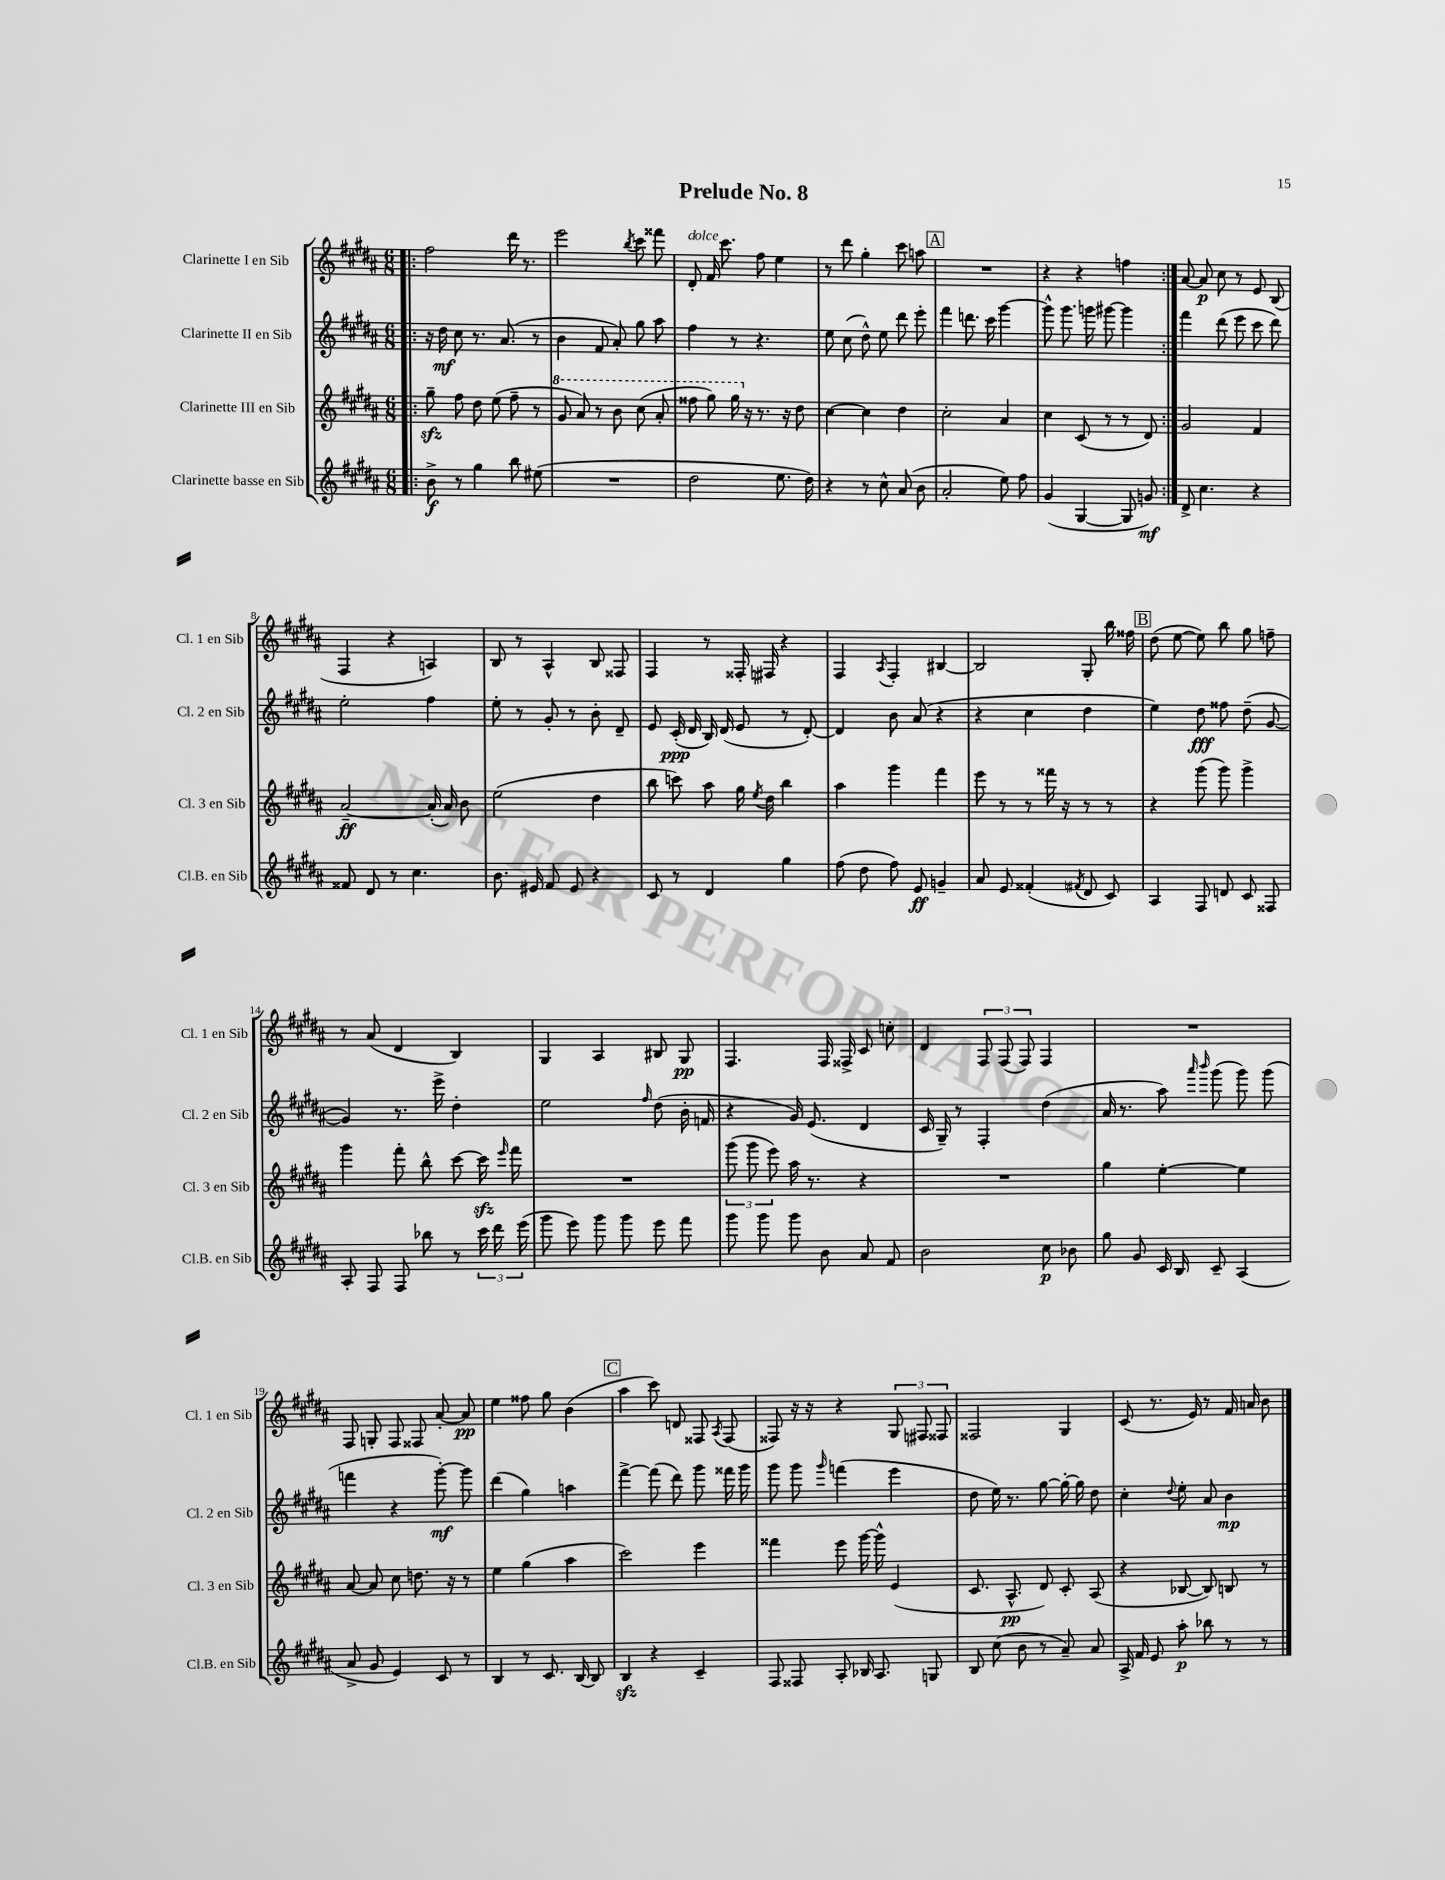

**kern	**kern	**kern	**kern
*staff4	*staff3	*staff2	*staff1
*clefG2	*clefG2	*clefG2	*clefG2
*k[f#c#g#d#a#]	*k[f#c#g#d#a#]	*k[f#c#g#d#a#]	*k[f#c#g#d#a#]
*M6/8	*M6/8	*M6/8	*M6/8
=!|:	=!|:	=!|:	=!|:
8b^\	8gg#~\	16r	2ff#\
.	.	16dd#\	.
8r	8ff#\	8cc#\	.
4gg#\	8dd#\	8.r	.
.	(8ee\	.	.
.	.	(8.a#/	.
8bb\	8ff#~\	.	16ddd#\
.	.	.	8.r
(8ee#\	8r	8r	.
=	=	=	=
2.r	8gg#/	4b\	2eee\
.	8aa#/)	.	.
.	8r	8f#/	.
.	8bb\	8a#'/)	.
.	.	.	8qbb/
.	(8ccc#\	8gg#\	8ccc#\
.	8aa#'/	8aa#\	8fff##\
=	=	=	=
2dd#\	8fff##\	4ff#\	8d#'/
.	8ggg#\)	.	16f#/
.	.	.	8.ccc#\
.	16ggg#\	8r	.
.	16r	.	.
.	8.r	4.r	8ff#\
8.ee\	.	.	4ee\
.	16r	.	.
.	8dd#\	.	.
16dd#\)	.	.	.
=	=	=	=
4r	[4cc#\	8ee\	8r
.	.	(8cc#\	8ddd#\
8r	4cc#\]	8dd#^^\)	4gg#'\
8cc#^^\	.	8ee\	.
(8a#/	4dd#\	8ddd#\	8ccc#\
8b\	.	8eee'\	8aa\
=	=	=	=
2a#'/	2cc#'\	4fff#\	2.r
.	.	8.ddd\	.
.	.	16ccc#\	.
8ee\)	4a#/	[4ggg#\	.
8ff#\	.	.	.
=	=	=	=
(4g#/	4cc#\	8ggg#^^\]	4r
.	.	8.ggg#\	.
[4G#/	(8c#/	.	4r
.	.	16ggg\	.
.	8r	[8ggg#\	.
8G#/]	8r	4ggg#\]	4ff\
8g/)	8d#/)	.	.
=:|!	=:|!	=:|!	=:|!
8d#^/	2g#/	4fff#\	[8a#/
4.cc#\	.	.	8a#/]
.	.	(8ddd#\	8cc#\
.	.	8eee\	8r
4r	4f#/	8ccc#\	8e/
.	.	8ddd#\)	(8B/
=	=	=	=
8f##/	[2a#~/	2ee'\	4F#/
8d#/	.	.	.
8r	.	.	4r
4.cc#\	.	.	.
.	(16a#'/]	4ff#\	4A/)
.	16a#/)	.	.
.	8b\	.	.
=	=	=	=
8.b\	(2ee\	8ee'\	8B/
.	.	8r	8r
16e#/	.	.	.
8f#/	.	8g#'/	4A#^^/
8e#/	.	8r	.
4r	4dd#\	8b'\	8B/
.	.	8d#~/	8F##/
=	=	=	=
8c#/	8bb\	8e/	4F#/
8r	8ccc\)	(16c#'/	.
.	.	16d#/	.
4d#/	8aa#\	16B/)	8r
.	.	(16d#/	.
.	16gg#\	8e/	16F##'/
.	8qee/	.	.
.	16dd#\	.	16F#/
4gg#\	4bb\	8r	4r
.	.	[8d#'/)	.
=	=	=	=
(8ff#\	4aa#\	4d#/]	4F#/
8dd#\	.	.	.
.	.	.	8qA#/
8ff#\)	4ggg#\	8b\	4F#'/
8e/	.	(8a#/	.
4g~/	4fff#\	4r	[4B#/
=	=	=	=
8a#/	8eee\	4r	2B#/]
8e/	8r	.	.
(4f##'/	8r	4cc#\	.
.	16fff##\	.	.
.	16r	.	.
8qf#/	.	.	.
8d#/	8r	4dd#\	8G#'/
8c#/)	8r	.	16bb\
.	.	.	16ff##\
=	=	=	=
4A#/	4r	4ee\)	(8dd#\
.	.	.	[8ee\
8F#/	(8ggg#\	8dd#\	8ee\])
8d/	8ggg#\)	8ff##\	8bb\
8c#/	4ggg#^\	(8dd#~\	8gg#\
8F##/	.	[8g#/	8ff~\
=	=	=	=
8A#'/	4ggg#\	4g#/])	8r
8F#/	.	.	(8a#/
8F#/	8fff#'\	8.r	4d#/
8bb-\	8bb^^\	.	.
.	.	16eee^\	.
8r	[8ccc#\	4dd#'\	4B/)
24ccc#\	16ccc#\]	.	.
24ddd#\	.	.	.
.	16qqeee/	.	.
.	16fff#\	.	.
(24eee\	.	.	.
=	=	=	=
8ggg#\	2.r	2ee\	4G#/
8eee\)	.	.	.
8ggg#\	.	.	4A#/
8ggg#\	.	.	.
.	.	16qqff#/	.
8eee\	.	(8dd#\	8B#/
8fff#\	.	16b'\	8G#/
.	.	16f/	.
=	=	=	=
8ggg#\	(12ggg#\	4r	4.F#/
.	12ggg#\	.	.
8ggg#\	.	.	.
.	12eee\)	.	.
8ggg#\	16aa#\	16g#/)	.
.	8.r	(8.e/	.
8b\	.	.	16F#/
.	.	.	16F##^/
8a#/	4r	4d#/	8c#/
8f#/	.	.	8cc'\
=	=	=	=
2b\	2.r	16c#/	4d#/
.	.	16G#~/)	.
.	.	8r	.
.	.	4F#'/	12F#/
.	.	.	(12F#/
.	.	.	12F#/)
8cc#\	.	(4dd#\	4F#/
8b-\	.	.	.
=	=	=	=
8gg#\	4gg#\	16a#/	2.r
.	.	8.r	.
8g#/	.	.	.
16c#/	[4ee'\	8aa#\)	.
16B/	.	.	.
.	.	16qqaaa#/	.
.	.	16qqbbb/	.
8c#~/	.	(8ggg#\	.
(4A#/	4ee\]	8ggg#\)	.
.	.	(8ggg#\	.
=	=	=	=
8a#^/	[8a#/	4fff\	8F#/
8g#/	8a#/]	.	8G'/
4e/)	8cc#\	4r	8F#/
.	8.dd\	.	8F##/
8c#/	.	[8ggg#'\)	[8a#'/
.	16r	.	.
8r	8r	8ggg#\]	8a#/]
=	=	=	=
4B/	4ee\	(4ddd#\	4ee\
8r	(4gg#\	4gg#\)	8ff##\
8.c#/	.	.	8gg#\
.	4aa#\	4aa\	(4b\
[16B/	.	.	.
8B/]	.	.	.
=	=	=	=
4B/	2ccc#\)	[4fff#^\	4aa#\
4r	.	(8fff#\]	8ccc#\)
.	.	8ddd#\)	8d/
4c#~/	4eee\	8ggg#\	8F##/
.	.	.	8qA#/
.	.	16fff##\	(8F##/
.	.	16ggg#\	.
=	=	=	=
8F#/	4fff##\	8ggg#\	8F##/)
8F##/	.	8ggg#\	16r
.	.	.	16r
.	.	16qqggg#/	.
8A#'/	8eee\	(4fff\	4r
16B-/	[16ggg#\	.	.
8.A#/	16ggg#^^\]	.	.
.	(4e/	4eee\	12G#/
.	.	.	12F#/
8G/	.	.	.
.	.	.	12F##/
=	=	=	=
8B/	8.c#/	8dd#\	2F##/
(8cc#\	.	16ee\)	.
.	8.A#^^/	8.r	.
8b\	.	.	.
8r	8d#/)	[8gg#\	.
8a#~/)	8c#'/	16gg#'\_	4G#/
.	.	16gg#\]	.
8a#/	(8A#/	8dd#\	.
=	=	=	=
16A#^/	4r	4cc#'\	(8c#/
16f#/	.	.	.
8e/	.	.	8.r
.	.	8qqdd#/	.
8aa#'\	[8B-/	8ee'\	.
.	.	.	16e/)
8bb-\	8B-/])	8a#/	8r
8r	8B/	4b\	16f#/
.	.	.	16a/
8r	8r	.	8b\
==	==	==	==
*-	*-	*-	*-
